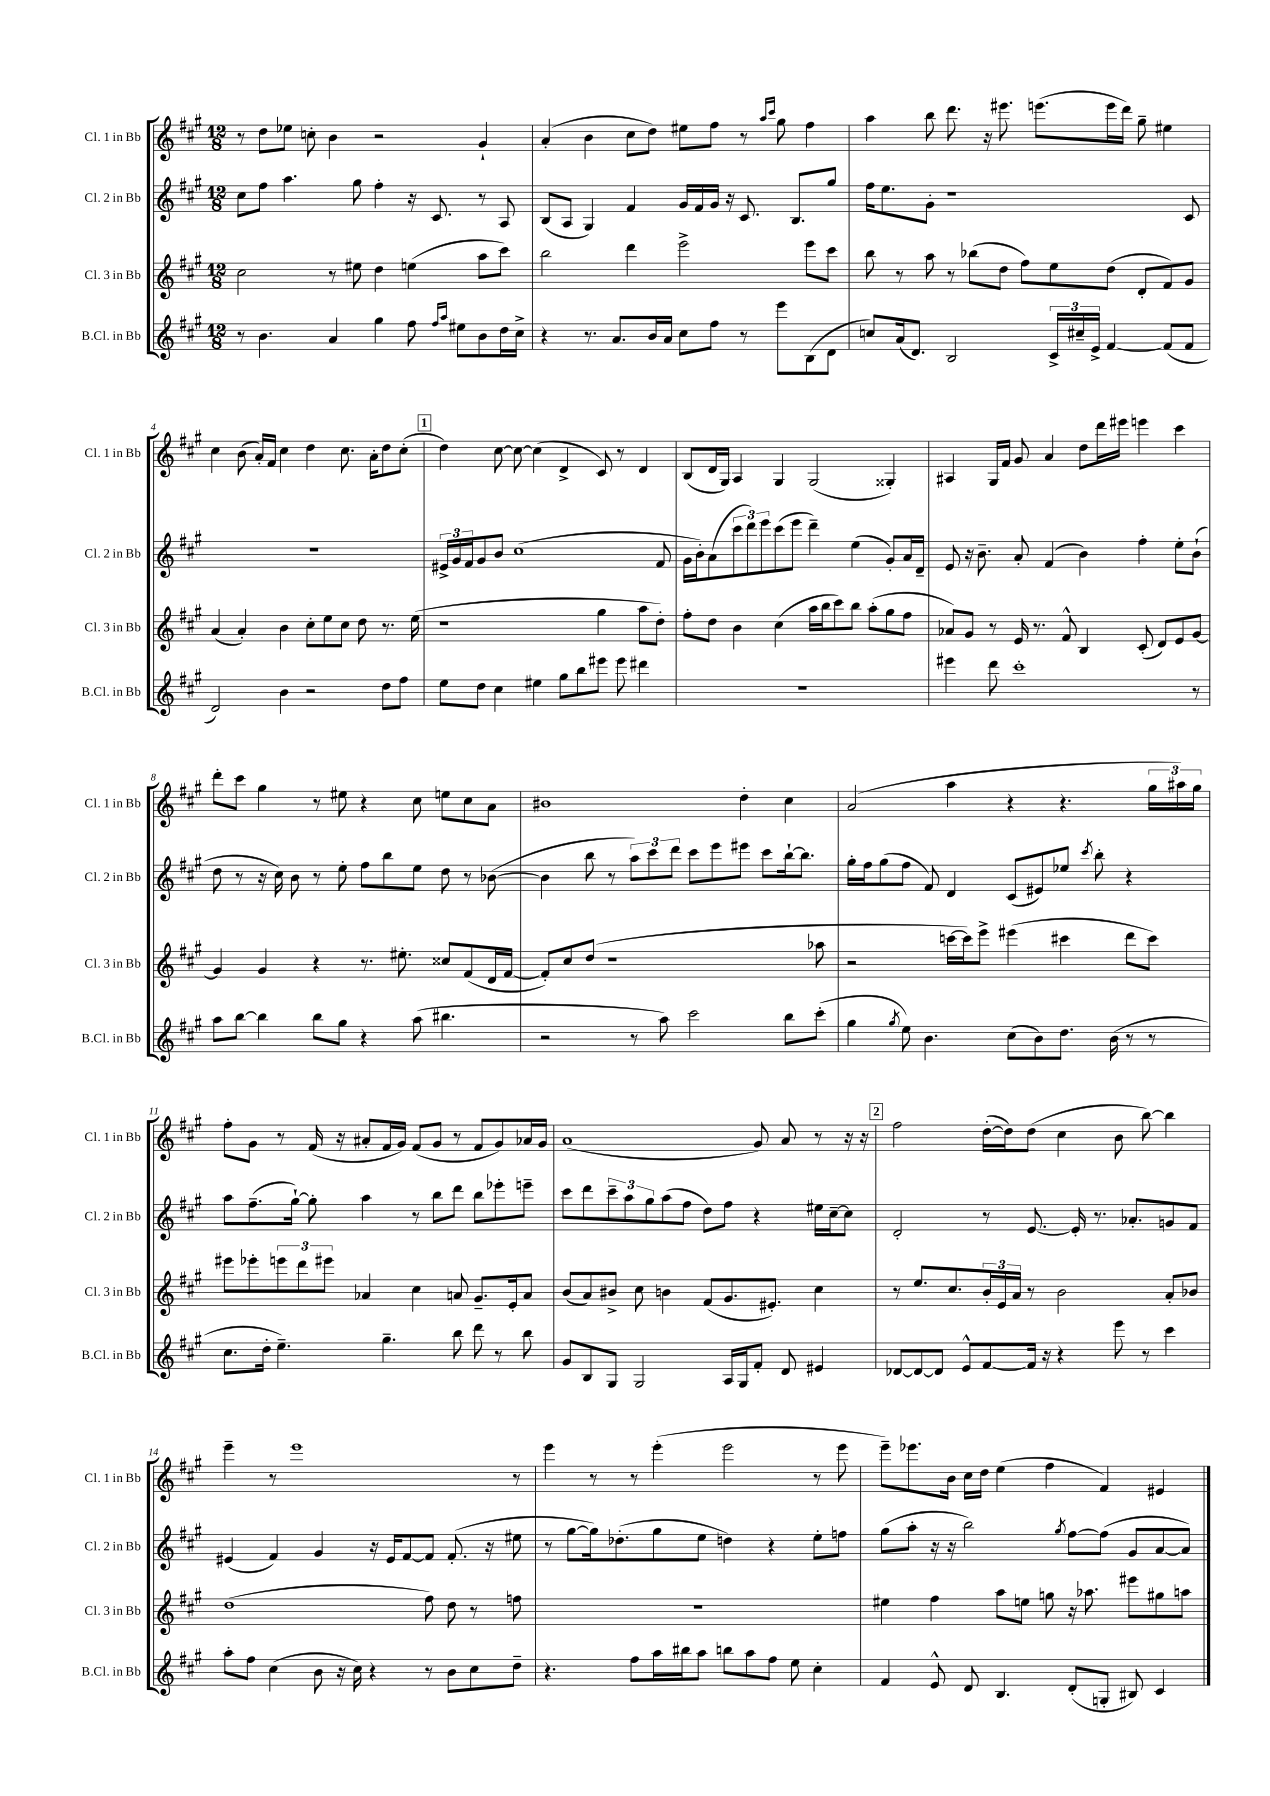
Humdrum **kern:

**kern	**kern	**kern	**kern
*staff4	*staff3	*staff2	*staff1
*clefG2	*clefG2	*clefG2	*clefG2
*k[f#c#g#]	*k[f#c#g#]	*k[f#c#g#]	*k[f#c#g#]
*M12/8	*M12/8	*M12/8	*M12/8
8r	2cc#\	8cc#\L	8r
4.b\	.	8ff#\J	8dd\L
.	.	4.aa\	8ee-\J
.	.	.	8cc'\
4a/	8r	.	4b\
.	8ee#\	8gg#\	.
4gg#\	4dd\	4ff#'\	2r
8ff#\	(4ee\	16r	.
.	.	8.c#/	.
16qqff#/LL	.	.	.
16qqaa/JJ	.	.	.
8ee#\L	.	.	.
8b\	8aa\L	8r	4g#`/
16dd\L	8ccc#\J)	8A/	.
16cc#^\JJ	.	.	.
=	=	=	=
4r	2bb\	(8B/L	(4a'/
.	.	8A/J	.
8.r	.	4G#/)	4b\
8.a/L	.	.	.
.	4ddd\	4f#/	8cc#\L
16b/L	.	.	8dd\J)
16a/JJ	.	.	.
8cc#\L	2eee^\	16g#/LL	8ee#\L
.	.	16f#/	.
8ff#\J	.	16g#/JJ	8ff#\J
.	.	16r	.
8r	.	8.c#/	8r
.	.	.	16qqaa/LL
.	.	.	16qqccc#/JJ
8eee\L	.	.	8gg#\
.	.	8.B/L	.
(8B\	8eee\L	.	4ff#\
8d\J	8ccc#\J	8gg#/J	.
=	=	=	=
8cc/L)	8bb\	16ff#\LK	4aa\
.	.	8.ee\	.
(16a/k	8r	.	.
8.d/J)	.	.	.
.	8aa\	8g#'\J	8bb\
2B/	8r	1r	8.ddd\
.	(8bb-\L	.	.
.	.	.	16r
.	8dd\J	.	8.eee#\
.	8ff#\L)	.	.
.	.	.	(8.eee\L
24c#^/LL	8ee\	.	.
24cc#~/	.	.	.
24e^/JJ	.	.	.
[4f#/	(8dd\J	.	16eee\L
.	.	.	16ddd\JJ)
.	8d'/L	.	8gg#~\
(8f#/]L	8f#/)	.	4ee#\
8f#/J	8g#/J	8c#/	.
=	=	=	=
2d/)	(4a/	1.r	4cc#\
.	4a'/)	.	(8b\
.	.	.	16a'/LL)
.	.	.	16f#/JJ
4b\	4b\	.	4cc#\
2r	8cc#'\L	.	4dd\
.	8ee\	.	.
.	8cc#\J	.	8.cc#\
.	8dd\	.	.
.	.	.	16a'\LK
8dd\L	8.r	.	8dd\
8ff#\J	.	.	(8cc#'\J
.	(16ee\	.	.
=	=	=	=
8ee\L	1r	24e#^/LL	4dd\)
.	.	24g#/	.
.	.	24f#/J	.
8dd\J	.	8g#/	.
4cc#\	.	8b/J	[8cc#\
.	.	(1cc#	8cc#\_
4ee#\	.	.	(4cc#\]
8gg#\L	.	.	4d^/
8bb\	.	.	.
8eee#\J	4gg#\	.	8c#/)
8eee#\	.	.	8r
4ddd#\	8aa\L	.	4d/
.	8dd'\J)	8f#/	.
=	=	=	=
1.r	8ff#'\L	16g#\LL	(8B/L
.	.	16b'\J)	.
.	8dd\J	(8a\	16d/L
.	.	.	16G#/JJ)
.	4b\	12ccc#\	4A/
.	.	12ddd\)	.
.	.	12eee\	.
.	(4cc#\	(8ccc#\	4G#/
.	.	8eee\J	.
.	16aa\LL	4ddd~\)	(2G#/
.	16bb\J	.	.
.	8ccc#\)	.	.
.	8bb\J	(4ee\	.
.	(8aa'\L	.	.
.	8gg#\	8g#'/L)	4G##'/)
.	8ff#\J	16a/L	.
.	.	16d~/JJ	.
=	=	=	=
4eee#\	8a-/L)	8e/	4A#/
.	8g#/J	16r	.
.	.	8.b~\	.
8ddd\	8r	.	16G#/LL
.	.	.	16f#/JJ
1ccc#'	16e/	8a'/	8g#/
.	8.r	.	.
.	.	(4f#/	4a/
.	8f#^^/	.	.
.	4B/	4b\)	8dd\L
.	.	.	16ddd\L
.	.	.	16eee#\JJ
.	(8c#'/	4ff#'\	4eee\
.	8d/L)	.	.
.	8e/	8ee'\L	4ccc#\
8r	[8g#/J	(8b`\J	.
=	=	=	=
8aa\L	4g#/]	8dd\	8ddd'\L
[8bb\J	.	8r	8ccc#\J
4bb\]	4g#/	16r	4gg#\
.	.	16cc#\)	.
.	.	8b\	.
8bb\L	4r	8r	8r
8gg#\J	.	8ee'\	8ee#\
4r	8.r	8ff#\L	4r
.	.	8bb\	.
.	8.ee#'\	.	.
(8aa\	.	8ee\J	8cc#\
4.bb#\	8cc##/L	8dd\	8ee\L
.	(8f#/	8r	8cc#\
.	16d/L	([8b-\	8a\J
.	[16f#/JJ	.	.
=	=	=	=
2r	8f#'/]L)	4b-\]	1b#
.	8cc#/	.	.
.	(8dd/J	8bb\	.
.	1r	8r	.
8r	.	12aa\L)	.
.	.	12ccc#\	.
8aa\)	.	.	.
.	.	12ddd\J	.
2ccc#\	.	8ccc#\L	.
.	.	8eee\	.
.	.	8eee#\J	4dd'\
.	.	8ccc#\L	.
8bb\L	.	[16bb`\k	4cc#\
.	.	8.bb\]J	.
(8ccc#'\J	8aa-\	.	.
=	=	=	=
4gg#\	2r	16gg#'\LL	(2a/
.	.	16ff#\J	.
.	.	(8gg#\	.
8qgg#/	.	.	.
8ee\)	.	8ff#\J	.
4.b\	.	8f#/)	.
.	[16ccc\LL	4d/	4aa\
.	16ccc\]J)	.	.
.	8eee^\J	.	.
(8cc#\L	(4eee#\	(8c#/L	4r
8b\)	.	8e#/)	.
8.dd\J	4ccc#\	8ee-/J	4.r
.	.	8qccc#/	.
.	.	8bb'\	.
(16b\	.	.	.
8r	8ddd\L	4r	.
8r	8ccc#\J)	.	24gg#\LL
.	.	.	24aa#\)
.	.	.	24gg#\JJ
=	=	=	=
8.cc#\L	8eee#\L	8aa\L	8ff#'\L
.	8eee-'\	(8.ff#~\	8g#\J
16dd'\Jk	.	.	.
4.ee~\)	12eee\	.	8r
.	.	[16gg#`\Jk)	.
.	12ddd\	.	.
.	.	8gg#'\]	(16f#/
.	12eee#\J	.	.
.	.	.	16r
.	4a-/	4aa\	8a#'/L
4.gg#~\	.	.	16f#/L
.	.	.	16g#/JJ)
.	4cc#\	8r	(8f#/L
.	.	8bb\L	8g#/J
8bb\	8a/	8ddd\J	8r
8ddd\	8.g#~/L	8bb\L	8f#/L
8r	.	8eee-'\	8g#/)
.	16e'/k	.	.
8bb\	8a/J	8eee~\J	16a-/L
.	.	.	16g#/JJ
=	=	=	=
8g#/L	(8b/L	8ccc#\L	(1a
8B/	8a/)	8ddd\	.
8G#/J	8b#^/J	12ccc#~\	.
.	.	12aa\	.
2G#/	8cc#\	.	.
.	.	12gg#\	.
.	4b\	(8aa\	.
.	.	8ff#\J	.
.	(8f#/L	8dd\L)	.
16A/LL	8.g#/	8ff#\J	.
16G#/J	.	.	.
8f#'/J	.	4r	8g#/)
.	8.e#'/J)	.	.
8d/	.	.	8a/
4e#/	4cc#\	16ee#\LL	8r
.	.	[16cc#~\J	.
.	.	8cc#\]J	16r
.	.	.	16r
=	=	=	=
[8d-/L	8r	2d'/	2ff#\
8d-/_	8.ee/L	.	.
8d-/]J	.	.	.
.	8.cc#/	.	.
8e^^/L	.	.	.
[8f#/	24b'/L	8r	([16dd'\LL
.	24e/	.	.
.	.	.	16dd\]J)
.	24a/JJ	.	.
16f#/]Jk	8r	[8.e/	(8dd\J
16r	.	.	.
4r	2b\	.	4cc#\
.	.	16e'/]	.
.	.	8.r	.
8eee\	.	.	8b\
.	.	8.a-'/L	.
8r	.	.	[8bb\)
4ccc#\	8a'/L	8g/	4bb\]
.	8b-/J	8f#/J	.
=	=	=	=
8aa'\L	(1dd	(4e#/	4eee~\
8ff#\J	.	.	.
(4cc#\	.	4f#/)	8r
.	.	.	1eee
8b\	.	4g#/	.
16r	.	.	.
16cc#\)	.	.	.
4r	.	16r	.
.	.	16e#/LK	.
.	.	[8f#/	.
8r	8ff#\)	8f#/]J	.
8b\L	8dd\	(8.f#'/	.
8cc#\	8r	.	.
.	.	16r	.
8dd~\J	8ff\	8ee#\	8r
=	=	=	=
4.r	1.r	8r	4eee\
.	.	[8gg#\L	.
.	.	16gg#\]k)	8r
.	.	(8.dd-'\	.
8ff#\L	.	.	8r
16aa\L	.	8gg#\	(4eee'\
16bb#\J	.	.	.
8aa\J	.	8ee\J	.
8bb\L	.	4dd\)	2eee\
8aa\	.	.	.
8ff#\J	.	4r	.
8ee\	.	.	.
4cc#'\	.	8ee'\L	8r
.	.	8ff\J	8eee\
=	=	=	=
4f#/	4ee#\	(8gg#\L	8eee~\L)
.	.	8aa'\J	8.eee-\
8e^^/	4ff#\	16r	.
.	.	16r	16b\Jk
8d/	.	2bb\)	16cc#\LL
.	.	.	16dd\JJ
4.B/	8aa\L	.	(4ee\
.	8ee\J	.	.
.	8gg\	.	4ff#\
.	.	8qgg#/	.
(8d'/L	16r	[8ff#\L	.
.	8.aa-\	.	.
8G'/J	.	(8ff#\]J	4f#/)
8B#/)	8eee#\L	8g#/L	.
4c#/	8gg#\	[8a/	4e#/
.	8aa\J	8a/]J)	.
==	==	==	==
*-	*-	*-	*-
